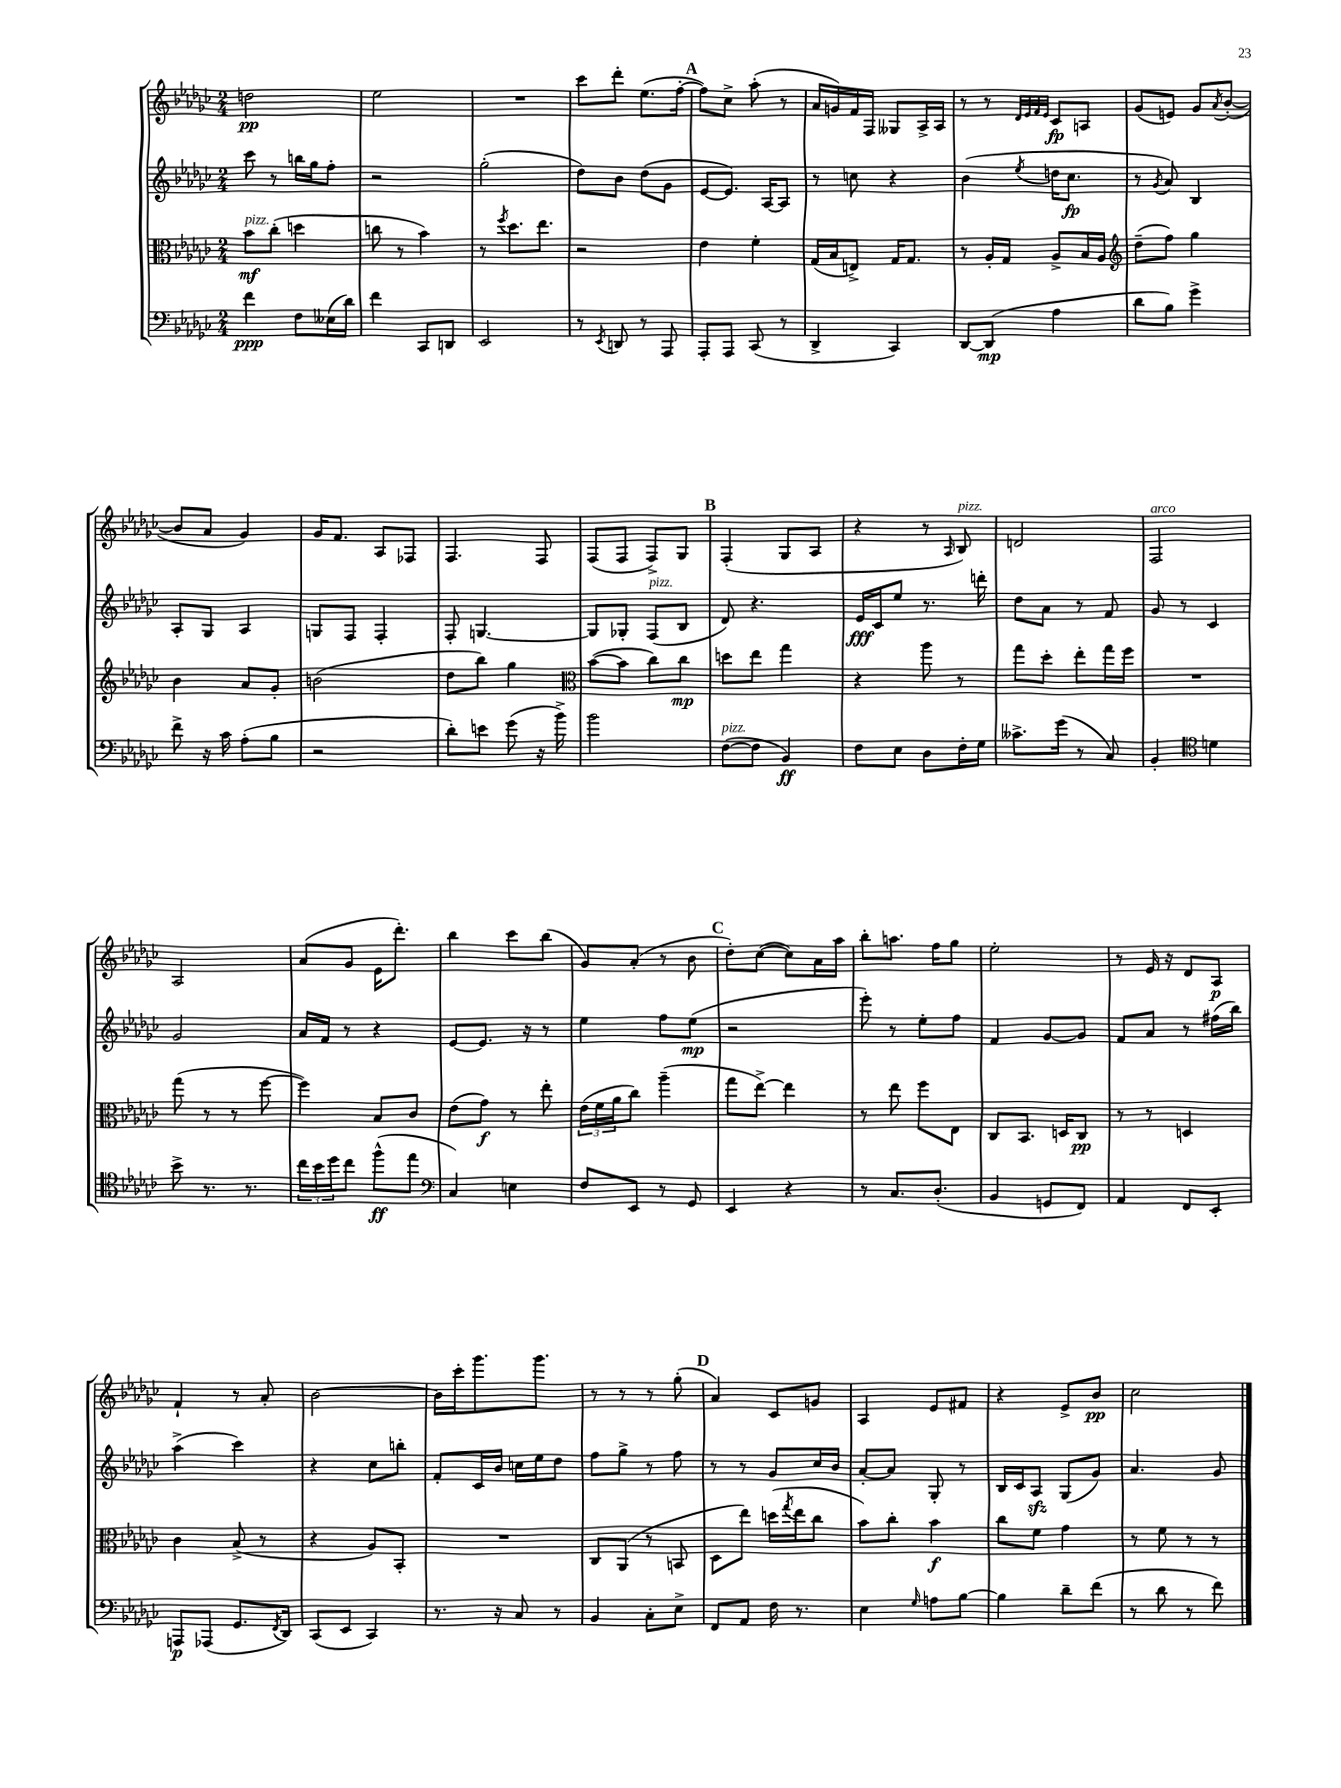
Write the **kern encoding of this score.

**kern	**kern	**kern	**kern
*staff4	*staff3	*staff2	*staff1
*clefF4	*clefC3	*clefG2	*clefG2
*k[b-e-a-d-g-c-]	*k[b-e-a-d-g-c-]	*k[b-e-a-d-g-c-]	*k[b-e-a-d-g-c-]
*M2/4	*M2/4	*M2/4	*M2/4
4f	8b-	8ccc-	2dd
.	(8cc-'	8r	.
8F	4dd	16bb	.
.	.	16gg-	.
(16E--	.	8ff'	.
16d-)	.	.	.
=	=	=	=
4f	8cc	2r	2ee-
.	8r	.	.
8CC-	4b-)	.	.
8DD	.	.	.
=	=	=	=
2EE-	8r	(2gg-'	2r
.	8qff	.	.
.	8.dd-	.	.
.	8.ee-	.	.
=	=	=	=
8r	2r	8dd-)	8ccc-
8qEE-	.	.	.
8DD	.	8b-	8ddd-'
8r	.	(8dd-	(8.ee-
8AAA-	.	8g-	.
.	.	.	[16ff'
=	=	=	=
8AAA-'	4e-	[8e-	8ff])
8AAA-	.	8.e-])	8cc-^
(8CC-	4f'	.	(8aa-'
.	.	[16A-	.
8r	.	8A-]	8r
=	=	=	=
4DD-^	(16G-	8r	16a-
.	16B-	.	16g)
.	8E^)	8cc	16f
.	.	.	16F
4CC-)	16G-	4r	8G--
.	8.G-	.	.
.	.	.	16A-^
.	.	.	16A-
=	=	=	=
[8DD-	8r	(4b-	8r
(8DD-]	16A-'	.	8r
.	16G-	.	.
.	.	.	32qqd-
.	.	.	32qqe-
.	.	.	32qqf
.	.	8qee-	32qqe-
4A-	8A-^	16dd	8c-
.	.	8.cc-	.
.	16B-	.	8A
.	16A-	.	.
=	=	=	=
*	*clefG2	*	*
8d-	(8dd-~	8r	(8g-
.	.	8qg-	.
8B-)	8ff)	8a-)	8e)
4g-^	4gg-	4B-	8g-
.	.	.	8qa-
.	.	.	([8b-'
=	=	=	=
8f^	4b-	8A-'	8b-]
16r	.	8G-	8a-
16c-	.	.	.
(8A-'	8a-	4A-	4g-)
8B-	8g-'	.	.
=	=	=	=
2r	(2b	8G	16g-
.	.	.	8.f
.	.	8F	.
.	.	4F'	8A-
.	.	.	8F-
=	=	=	=
8d-')	8dd-	8F'	4.F
8e	8bb-)	[4.G	.
(8g-	4gg-	.	.
16r	.	.	8F
16b-^)	.	.	.
=	=	=	=
*	*clefC3	*	*
2b-	([8b-	8G]	(8F
.	8b-]	8G-'	8F
.	8cc-)	(8F	8F^)
.	8cc-	8B-	8G-
=	=	=	=
([8F	8dd	8d-)	(4F'
8F]	8ee-	4.r	.
4BB-)	4gg-	.	8G-
.	.	.	8A-
=	=	=	=
8F	4r	16e-	4r
.	.	16c-	.
8E-	.	8ee-	.
8D-	8aa-	8.r	8r
.	.	.	16qqA-
16F'	8r	.	8B-)
16G-	.	16ddd'	.
=	=	=	=
8.c--^	8gg-	8dd-	2d
.	8dd-'	8a-	.
(16g-	.	.	.
8r	8ee-'	8r	.
8C-)	16gg-	8f	.
.	16ff	.	.
=	=	=	=
4BB-'	2r	8g-	2F
.	.	8r	.
*clefC4	*	*	*
4d	.	4c-	.
=	=	=	=
8b-^	(8gg-	2g-	2A-
8.r	8r	.	.
.	8r	.	.
8.r	.	.	.
.	[8ff	.	.
=	=	=	=
24cc-	4ff])	16a-	(8a-
24b-	.	.	.
.	.	16f	.
24dd-	.	.	.
8cc-	.	8r	8g-
(8ff^^	8B-	4r	16e-
.	.	.	8.ddd-')
8ee-	8c-	.	.
=	=	=	=
*clefF4	*	*	*
4C-)	(8e-	[8e-	4bb-
.	8g-)	8.e-]	.
4E	8r	.	8ccc-
.	.	16r	.
.	8ee-'	8r	(8bb-
=	=	=	=
8F	(24e-	4ee-	8g-)
.	24f	.	.
.	24a-	.	.
8EE-	8cc-)	.	(8a-'
8r	(4aa-~	8ff	8r
8GG-	.	(8ee-	8b-
=	=	=	=
4EE-	8gg-	2r	8dd-')
.	[8ee-^)	.	([8cc-
4r	4ee-]	.	8cc-])
.	.	.	16a-
.	.	.	16aa-
=	=	=	=
8r	8r	8eee-')	8bb-'
8.C-	8ee-	8r	8.aa
.	8ff	8ee-'	.
(8.D-'	.	.	16ff
.	8E-	8ff	8gg-
=	=	=	=
4BB-	8C-	4f	2ee-'
.	8.BB-	.	.
8GG	.	[8g-	.
.	16D	.	.
8FF)	8C-	8g-]	.
=	=	=	=
4AA-	8r	8f	8r
.	8r	8a-	16e-
.	.	.	16r
8FF	4D	8r	8d-
8EE-'	.	(16ff#	8A-
.	.	16bb-)	.
=	=	=	=
8AAA	4c-	(4aa-^	4f`
(8AAA-	.	.	.
8.GG-	(8B-^	4ccc-)	8r
.	8r	.	8a-'
8qFF	.	.	.
16DD-)	.	.	.
=	=	=	=
(8CC-	4r	4r	[2b-
8EE-	.	.	.
4CC-)	8A-)	8cc-	.
.	8BB-'	8bb'	.
=	=	=	=
8.r	2r	8f'	16b-]
.	.	.	16ccc-'
.	.	16c-	8.ggg-
16r	.	16b-	.
8C-	.	16cc	.
.	.	16ee-	8.ggg-
8r	.	8dd-	.
=	=	=	=
4BB-	8C-	8ff	8r
.	(8AA-	8gg-^	8r
8C-'	8r	8r	8r
8E-^	8BB	8ff	(8gg-'
=	=	=	=
8FF	8D-	8r	4a-)
8AA-	8ee-)	8r	.
16F	(16dd	8g-	8c-
.	8qgg-	.	.
8.r	16ee-	.	.
.	8cc-	16cc-	8g
.	.	16b-	.
=	=	=	=
4E-	8b-)	[8a-'	4A-
.	8cc-'	8a-]	.
16qqG-	.	.	.
8A	4b-	8G-'	8e-
[8B-	.	8r	8f#
=	=	=	=
4B-]	8cc-	16B-	4r
.	.	16c-	.
.	8f	8A-	.
8d-~	4g-	(8G-	8e-^
(8f	.	8g-)	8b-
=	=	=	=
8r	8r	4.a-	2cc-
8d-	8f	.	.
8r	8r	.	.
8f)	8r	8g-	.
==	==	==	==
*-	*-	*-	*-
